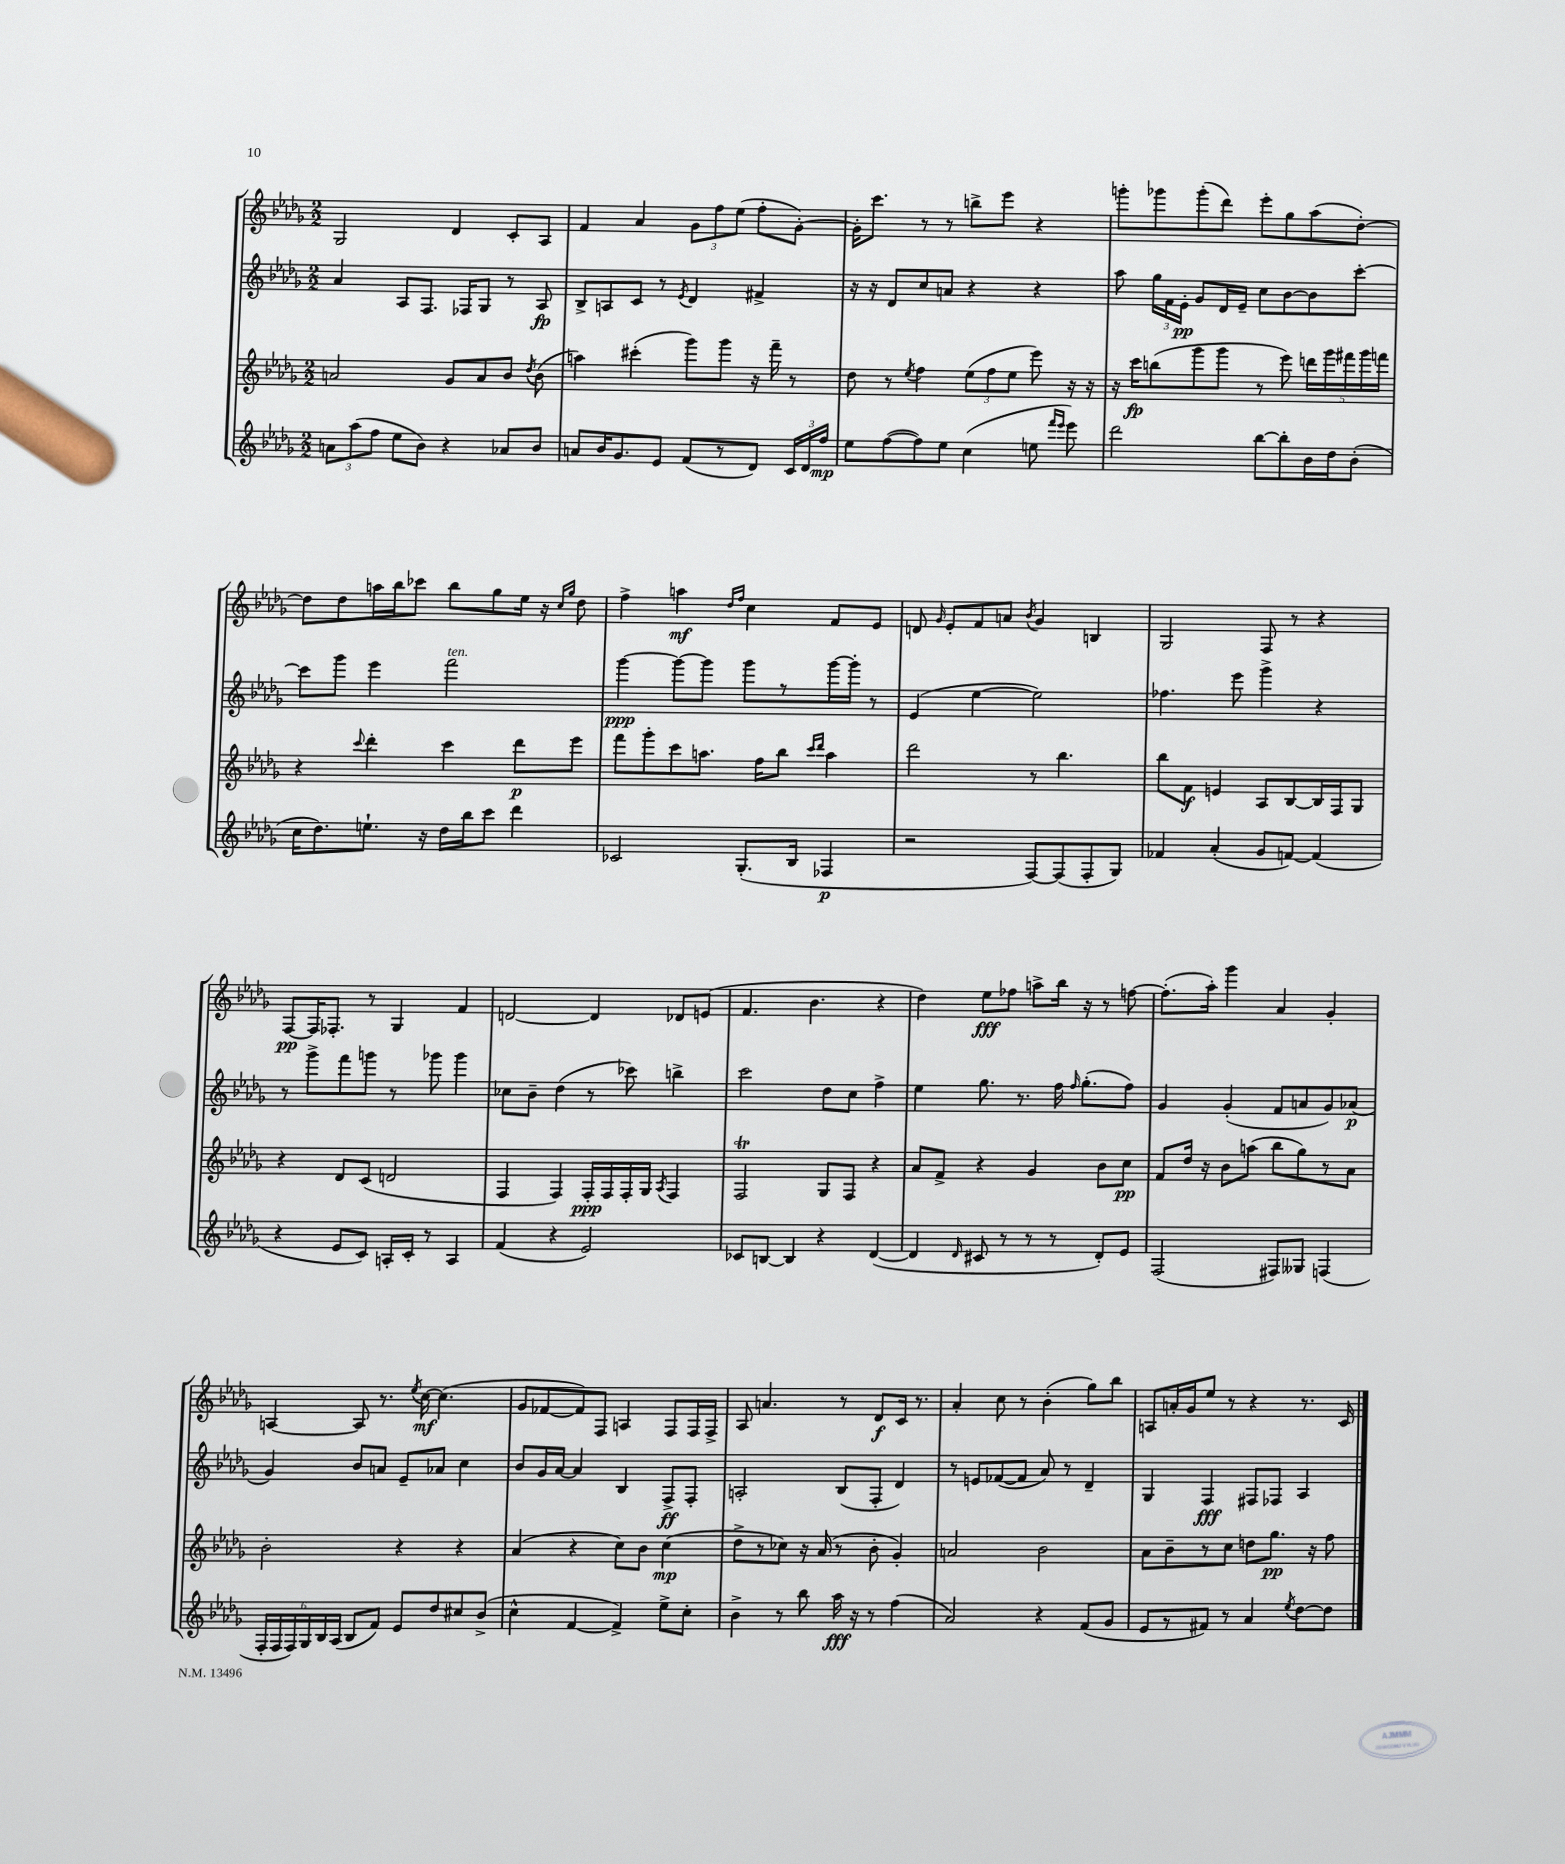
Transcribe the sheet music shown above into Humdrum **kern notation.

**kern	**kern	**kern	**kern
*staff4	*staff3	*staff2	*staff1
*clefG2	*clefG2	*clefG2	*clefG2
*k[b-e-a-d-g-]	*k[b-e-a-d-g-]	*k[b-e-a-d-g-]	*k[b-e-a-d-g-]
*M2/2	*M2/2	*M2/2	*M2/2
12a	2a	4a-	2G-
(12aa-	.	.	.
12ff	.	.	.
8ee-	.	8A-	.
8b-)	.	8.F	.
4r	8g-	.	4d-
.	.	16F-	.
.	8a	8G-	.
8a-	8b-	8r	8c'
.	8qdd-	.	.
8b-	(8b-	8A-	8A-
=	=	=	=
8a	4aa)	8B-^	4f
16b-	.	8A	.
8.g-	.	.	.
.	(4ccc#'	8c	4a-
8e-	.	8r	.
.	.	8qe-	.
(8f	8ggg-)	4d-	12g-
.	.	.	12ff
8r	8ggg-	.	.
.	.	.	(12ee-
8d-)	16r	4f#^	8ff'
.	16fff~	.	.
24c	8r	.	[8g-')
24d-	.	.	.
24ff	.	.	.
=	=	=	=
8ee-	8dd-	16r	16g-']
.	.	16r	8.ccc
([8ff	8r	8d-	.
.	8qee-	.	.
8ff])	4ff	8cc	8r
8ee-	.	8a	8r
(4cc	(12ee-	4r	8bb^
.	12ff	.	.
.	.	.	8eee-
.	12ee-	.	.
8ee	8eee-)	4r	4r
16qqfff	.	.	.
16qqeee-	.	.	.
8eee-)	16r	.	.
.	16r	.	.
=	=	=	=
2ddd-	16r	8aa-	8ggg'
.	16ccc	.	.
.	(8bb	24gg-	8ggg-
.	.	24f	.
.	.	24e-'	.
.	8ggg-	8g-	(8ggg-'
.	8ggg-	16d-	8ddd-)
.	.	16e-~	.
[8bb-	8r	8cc	8eee-'
8bb-']	8eee-)	[8b-	8gg-
16b-	20ddd	8b-]	(8aa-
.	20ggg-	.	.
16dd-	.	.	.
.	20fff#	.	.
(8b-'	.	[8ccc'	[8dd-')
.	20ggg-	.	.
.	20fff	.	.
=	=	=	=
16cc	4r	8ccc]	8dd-]
8.dd-)	.	.	.
.	.	8ggg-	8dd-
.	8qqccc	.	.
8.ee`	4ddd-'	4eee-	16aa
.	.	.	16bb-
.	.	.	8ccc-
16r	.	.	.
16dd-	4ccc	2fff	8bb-
16bb-	.	.	.
8ccc	.	.	8gg-
4ddd-	8ddd-	.	16ee-
.	.	.	16r
.	.	.	16qqcc
.	.	.	16qqgg-
.	8eee-	.	8dd-
=	=	=	=
2c-	8fff	[4ggg-	4ff^
.	8ggg-'	.	.
.	8ccc	8ggg-_	4aa
.	8.aa	8ggg-]	.
.	.	.	16qqdd-
.	.	.	16qqff
(8.G-'	.	8ggg-	4cc
.	16ff	.	.
.	8bb-	8r	.
16B-	.	.	.
.	16qqccc	.	.
.	16qqddd-	.	.
4F-	4aa	[16ggg-	8f
.	.	16ggg-']	.
.	.	8r	8e-
=	=	=	=
2r	2ddd-	(4e-	8d
.	.	.	16qqg-
.	.	.	8e-'
.	.	[4ee-	8f
.	.	.	8a
.	.	.	8qb-
[8F)	8r	2ee-])	4g-
(8F]	4.bb-	.	.
8F'	.	.	4B
8G-)	.	.	.
=	=	=	=
4f-	8bb-	4.ff-	2G-
.	8f	.	.
(4a-'	4e	.	.
.	.	8eee-	.
8g-	8A-	4ggg-^	8F
[8f)	[8B-	.	8r
(4f]	16B-]	4r	4r
.	16F	.	.
.	8G-	.	.
=	=	=	=
4r	4r	8r	[8F
.	.	8ggg-^	16F]
.	.	.	8.F-'
8e-	8d-	8fff	.
8c)	(8c	8ggg	8r
16A'	2d	8r	4G-
16c'	.	.	.
8r	.	8ggg-	.
4A	.	4ggg-	4f
=	=	=	=
(4f	4F	8cc-	[2d
.	.	8b-~	.
4r	4F)	(4dd-	.
2e-)	16F'	8r	4d]
.	16F	.	.
.	16F'	8ccc-)	.
.	16G-	.	.
.	8qA-	.	.
.	4F	4bb^	8d-
.	.	.	(8e
=	=	=	=
8c-	2F	2ccc	4.f
[8B	.	.	.
4B]	.	.	.
.	.	.	4.b-
4r	8G-	8dd-	.
.	8F	8cc	.
([4d-	4r	4ff^	4r
=	=	=	=
4d-]	8a-	4ee-	4dd-)
.	8f^	.	.
16qqd-	.	.	.
8c#	4r	8.gg-	8ee-
8r	.	.	8ff-
.	.	8.r	.
8r	4g-	.	8aa^
8r	.	16ff	16bb-
.	.	16qqff	.
.	.	(8.gg-'	16r
8d-')	8b-	.	8r
8e-	8cc	8ff)	[8ff
=	=	=	=
(2F	8f	4g-	(8.ff']
.	16dd-	.	.
.	16r	.	16aa-')
.	8b-	(4g-'	4ggg-
.	(8aa	.	.
8F#)	8bb-	8f	4a-
8G--	8gg-)	8a	.
(4F	8r	8g-)	4g-'
.	8a-	(8a-	.
=	=	=	=
24F'	2b-'	4g-)	[4A
24F	.	.	.
24F)	.	.	.
24G-	.	.	.
24B-	.	.	.
(24A-	.	.	.
8B-	.	8b-	8A]
8f)	.	8a	8.r
8e-	4r	8e-~	.
.	.	.	8qee-
.	.	.	[16cc
8dd-	.	8a-	(4.cc]
8cc#	4r	4cc	.
(8b-^	.	.	.
=	=	=	=
4cc^^	(4a-	8b-	8g-
.	.	16g-	[8f-
.	.	[16a-	.
[4f	4r	4a-]	8f-])
.	.	.	8F
4f^])	8cc)	4B-	4A
.	8b-	.	.
8ee-^	(4cc	8F^	8F
8cc'	.	8F'	16F
.	.	.	16F^
=	=	=	=
4b-^	8dd-^	2A'	8A-
.	8r	.	4.a
8r	8cc-)	.	.
8bb-	16r	.	.
.	(16a-	.	.
16aa-	8r	(8B-	8r
16r	.	.	.
8r	8b-'	8F'	8d-
(4ff	4g-')	4d-)	16c
.	.	.	8.r
=	=	=	=
2a-)	2a	8r	4a-'
.	.	8e	.
.	.	([8f-	8cc
.	.	8f-]	8r
4r	2b-	8a-)	(4b-'
.	.	8r	.
(8f	.	4d-~	8gg-)
8g-	.	.	8bb-
=	=	=	=
8e-	8a-	4G-	8A
8r	8b-~	.	16a'
.	.	.	16g-
8f#)	8r	4F	8ee-
8r	8cc	.	8r
4a-	8dd	8F#	4r
.	8.gg-	8F-	.
8qee-	.	.	.
[8dd-	.	4A-	8.r
.	16r	.	.
8dd-]	8ff	.	.
.	.	.	16c
==	==	==	==
*-	*-	*-	*-
